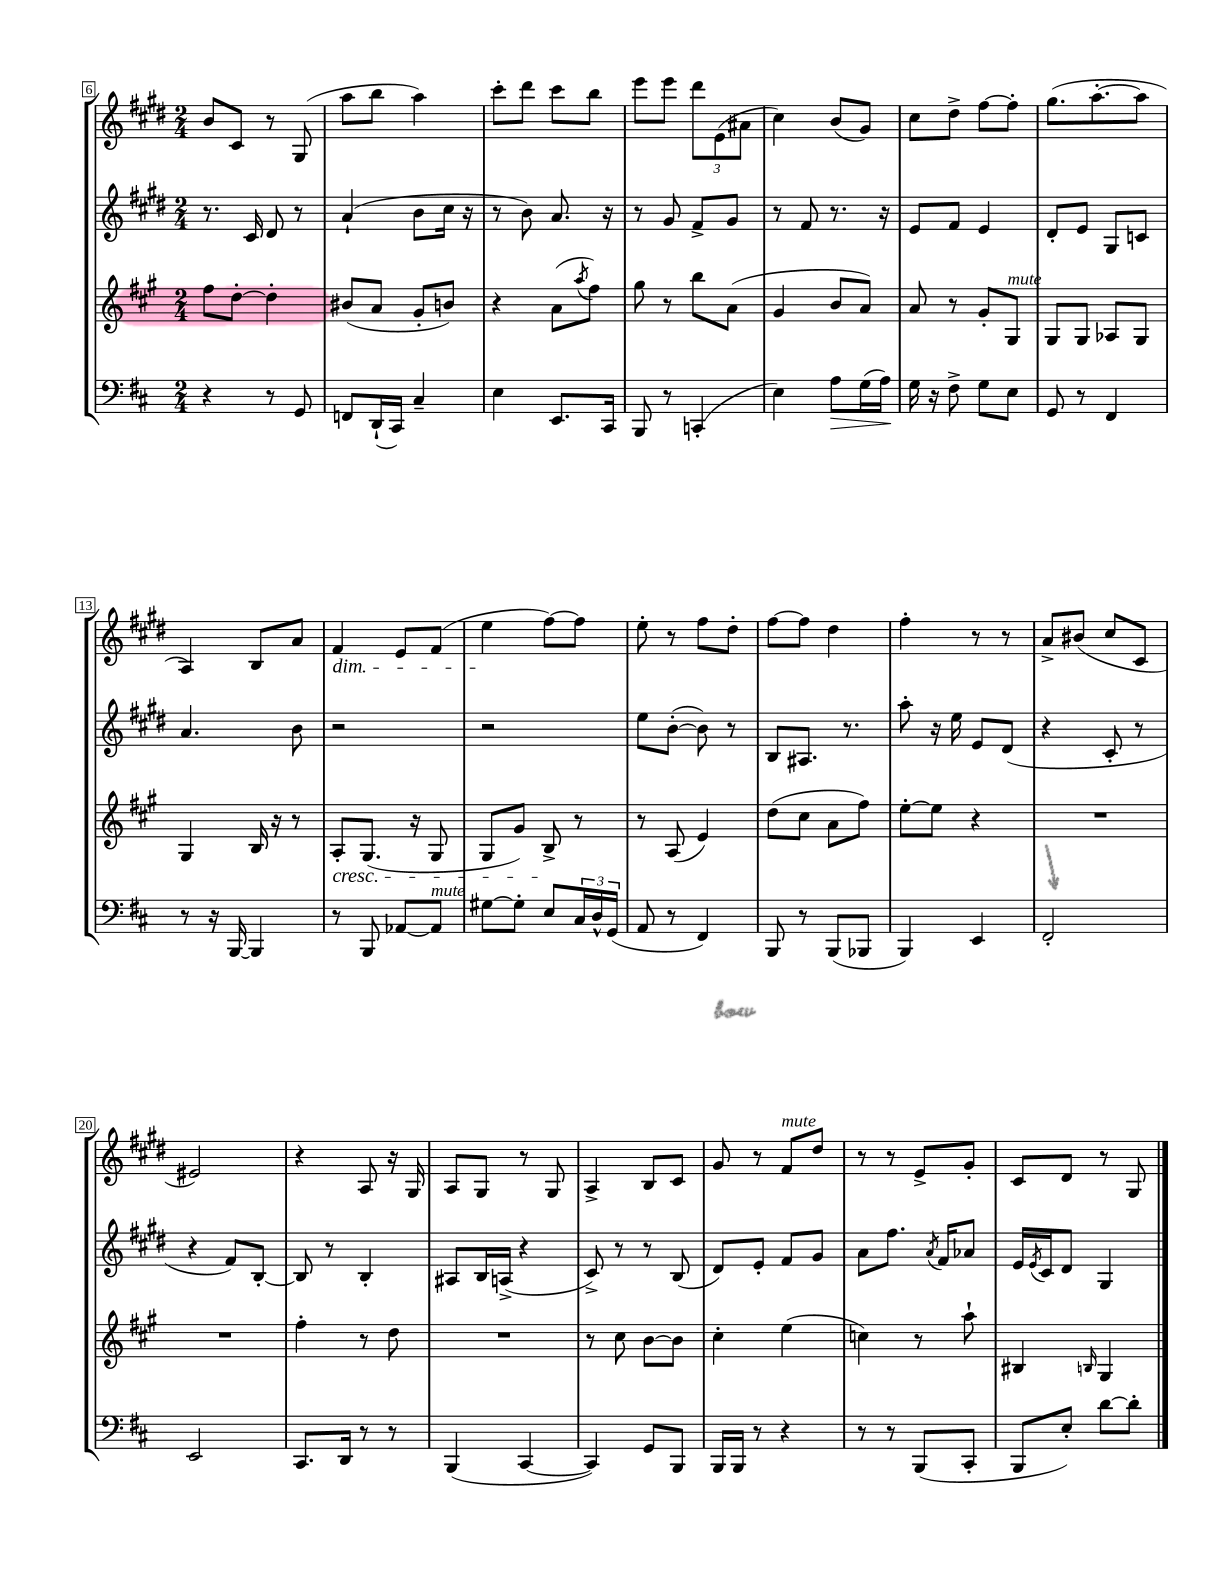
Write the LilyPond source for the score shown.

<<
\new StaffGroup <<
\new Staff = "s0" {
    \clef treble \key e \major \numericTimeSignature \time 2/4
    b'8 cis'8 r8 gis8( |
    a''8 b''8 a''4) |
    cis'''8-. dis'''8 cis'''8 b''8 |
    e'''8 e'''8 \tuplet 3/2 { dis'''8 e'8( ais'8 } |
    cis''4) b'8( gis'8) |
    cis''8 dis''8-> fis''8~ fis''8-. |
    gis''8.( a''8.~-. a''8 |
    a4) b8 a'8 |
    fis'4\dim e'8 fis'8( |
    e''4\! fis''8~) fis''8 |
    e''8-. r8 fis''8 dis''8-. |
    fis''8~ fis''8 dis''4 |
    fis''4-. r8 r8 |
    a'8-> bis'8( cis''8 cis'8 |
    eis'2) |
    r4 a8 r16 gis16 |
    a8 gis8 r8 gis8 |
    a4-> b8 cis'8 |
    gis'8 r8 fis'8^\markup { \italic "mute" } dis''8 |
    r8 r8 e'8-> gis'8-. |
    cis'8 dis'8 r8 gis8 \bar "|." |
}
\new Staff = "s1" {
    \clef treble \key e \major \numericTimeSignature \time 2/4
    r8. cis'16 dis'8 r8 |
    a'4-!( b'8 cis''16 r16 |
    r8 b'8) a'8. r16 |
    r8 gis'8 fis'8-> gis'8 |
    r8 fis'8 r8. r16 |
    e'8 fis'8 e'4 |
    dis'8-. e'8 gis8 c'8 |
    a'4. b'8 |
    r2 |
    r2 |
    e''8 b'8~-.( b'8) r8 |
    b8 ais8. r8. |
    a''8-. r16 e''16 e'8 dis'8( |
    r4 cis'8-. r8 |
    r4 fis'8) b8~-. |
    b8 r8 b4-. |
    ais8 b16 a16->( r4 |
    cis'8->) r8 r8 b8( |
    dis'8) e'8-. fis'8 gis'8 |
    a'8 fis''8. \acciaccatura { a'8 } fis'16 aes'8 |
    e'16 \acciaccatura { e'8 } cis'16 dis'8 gis4 \bar "|." |
}
\new Staff = "s2" {
    \clef treble \key a \major \numericTimeSignature \time 2/4
    fis''8 d''8~-. d''4-. |
    bis'8( a'8 gis'8-. b'8) |
    r4 a'8( \acciaccatura { a''8 } fis''8) |
    gis''8 r8 b''8 a'8( |
    gis'4 b'8 a'8) |
    a'8 r8 gis'8-. gis8^\markup { \italic "mute" } |
    gis8 gis8 aes8 gis8 |
    gis4 b16 r16 r8 |
    a8-.\cresc gis8.( r16 gis8 |
    gis8 gis'8) b8->\! r8 |
    r8 a8( e'4) |
    d''8( cis''8 a'8 fis''8) |
    e''8~-. e''8 r4 |
    R2 |
    R2 |
    fis''4-. r8 d''8 |
    R2 |
    r8 cis''8 b'8~ b'8 |
    cis''4-. e''4( |
    c''4) r8 a''8-! |
    bis4 \grace { b16 } gis4 \bar "|." |
}
\new Staff = "s3" {
    \clef bass \key d \major \numericTimeSignature \time 2/4
    r4 r8 g,8 |
    f,8 d,16-!( cis,16) cis4-- |
    e4 e,8. cis,16 |
    b,,8 r8 c,4-.( |
    e4) a8\> g16( a16\!) |
    g16 r16 fis8-> g8 e8 |
    g,8 r8 fis,4 |
    r8 r16 b,,16~ b,,4 |
    r8 b,,8 aes,8~ aes,8^\markup { \italic "mute" } |
    gis8~ gis8-. e8 \tuplet 3/2 { cis16 d16-^ g,16( } |
    a,8 r8 fis,4) |
    b,,8 r8 b,,8( bes,,8 |
    b,,4) e,4 |
    fis,2-. |
    e,2 |
    cis,8. d,16 r8 r8 |
    b,,4( cis,4~ |
    cis,4) g,8 b,,8 |
    b,,16 b,,16 r8 r4 |
    r8 r8 b,,8( cis,8-. |
    b,,8 e8-.) d'8~ d'8-. \bar "|." |
}
>>
>>
\layout { \context { \Score currentBarNumber = #6 \override BarNumber.stencil = #(make-stencil-boxer 0.1 0.3 ly:text-interface::print) } }
